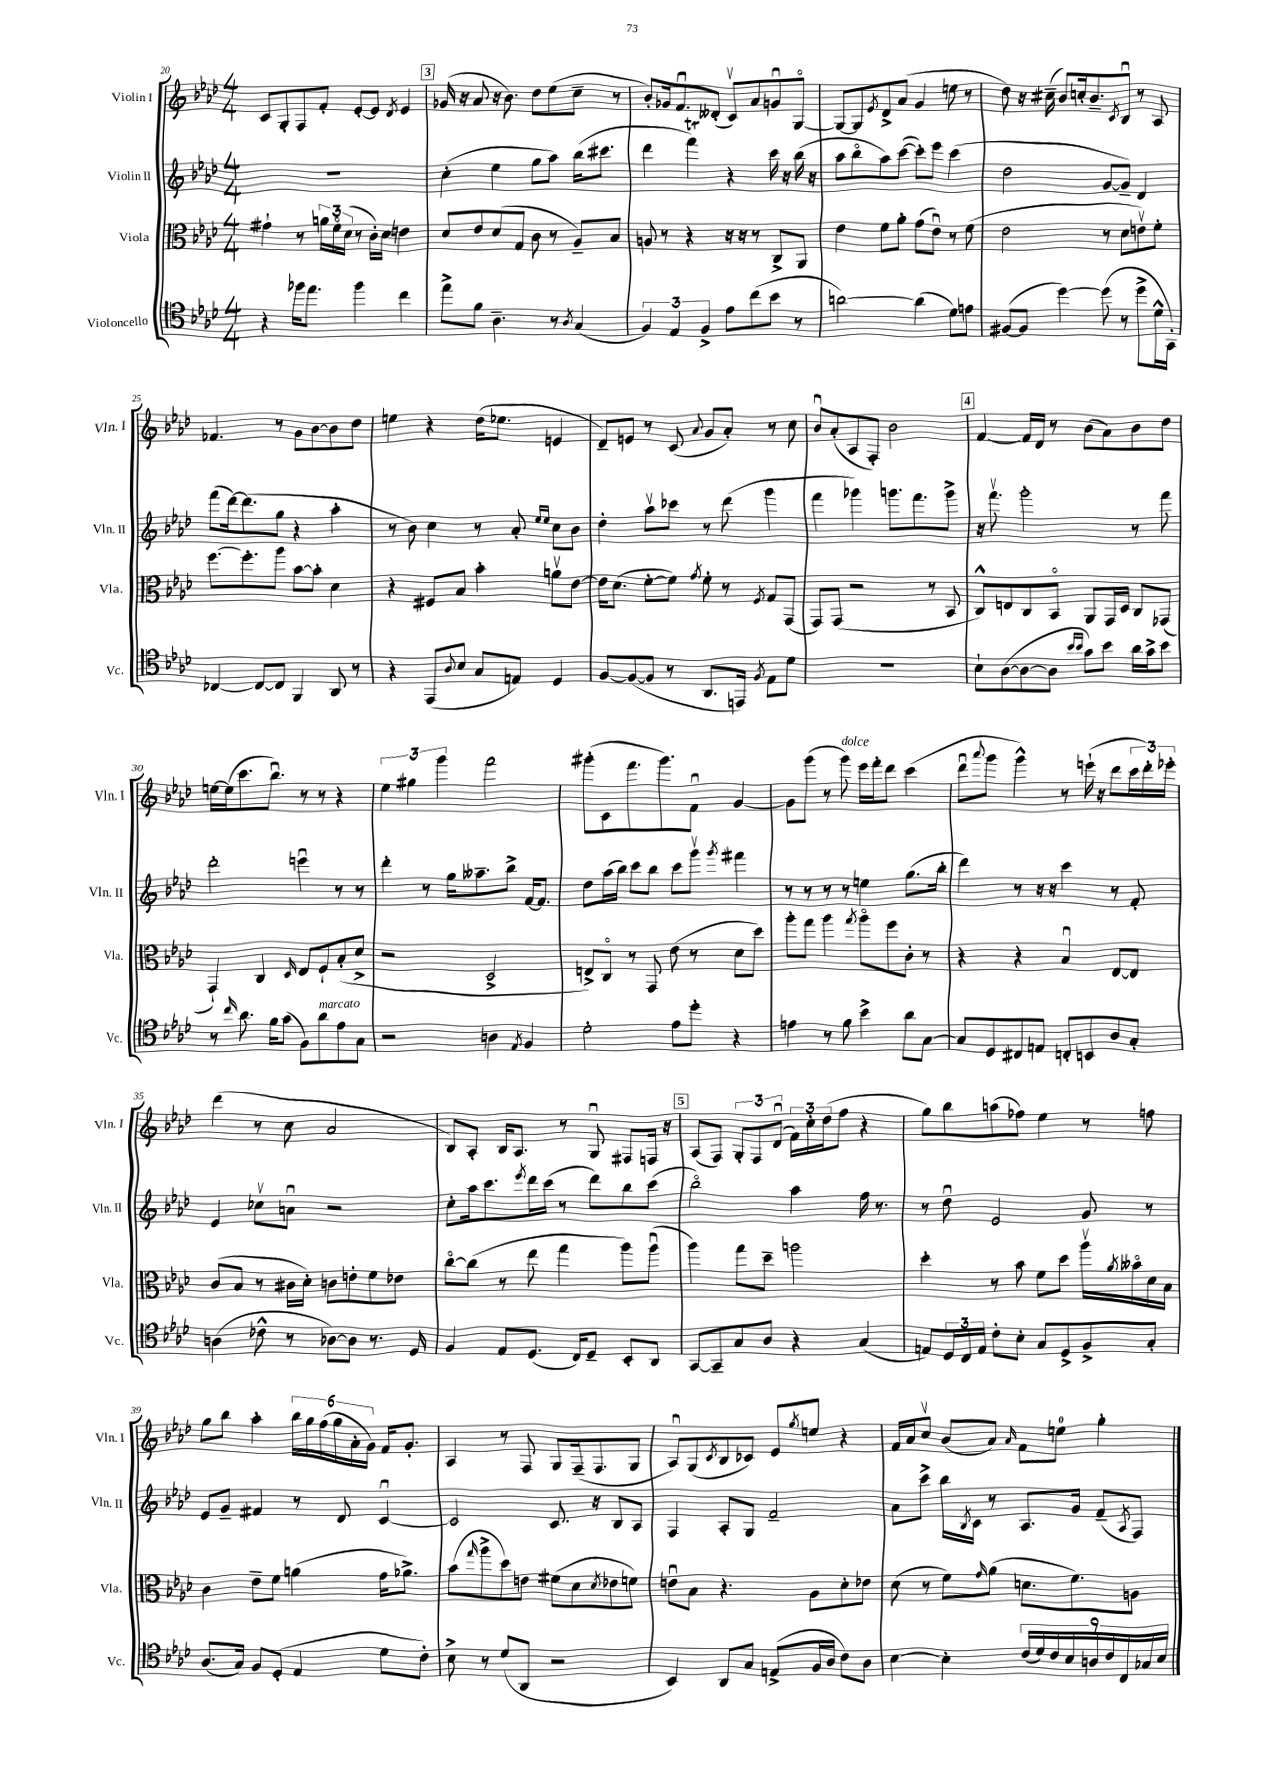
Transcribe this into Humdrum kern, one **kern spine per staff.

**kern	**kern	**kern	**kern
*staff4	*staff3	*staff2	*staff1
*clefC4	*clefC3	*clefG2	*clefG2
*k[b-e-a-d-]	*k[b-e-a-d-]	*k[b-e-a-d-]	*k[b-e-a-d-]
*M4/4	*M4/4	*M4/4	*M4/4
4r	4g#`\	1r	8c/L
.	.	.	8G'/
16ff-\LK	8r	.	8F/
8.ee-\J	.	.	.
.	24a\LL	.	8f'/J
.	24fo\	.	.
.	(24d-\JJ	.	.
4ff-\	8r	.	[8e-'/L
.	16c'\LL)	.	8e-/]J
.	16d-\JJ	.	.
.	.	.	8qd-/
4cc\	4e\	.	4e-/
=	=	=	=
8ee-^\L	8d-/L	(4cc'\	(16g-/
.	.	.	16r
8f\J	8e-/	.	8a-/
4.A-~\	(8d-/	4ee-\	16r
.	.	.	8.b-\)
.	8G/J	.	.
.	8c\	8gg\L	8dd-\L
8r	8r	8aa-\J)	(8ee-\
8qA-/	.	.	.
(4G/	8A-~/L)	(16bb-\LK	8cc~\J
.	.	8.ccc#\J	.
.	8B-/J	.	8r
=	=	=	=
6F/)	8A/	4ddd-\	8b-'/L)
.	8r	.	16g-/k
6E-/	.	.	.
.	.	.	8.fu/
.	4r	4fff\)	.
6F^/	.	.	.
.	.	.	(8d--'/J
8e-\L	16r	4r	8cv/L)
.	16r	.	.
(8cc\	8r	.	8a-/
8b-\J	8C^/L	16ccc\	8gu/
.	.	16r	.
8r	8AA-/J	(16bb-\	[8Go/J
.	.	16r	.
=	=	=	=
[2a\)	4e-\	8aa-\L	8G/_L
.	.	8bb-o\	8G/]
.	.	.	8qe-/
.	8f\L	8aa-\)	8d-^/
.	8a-'\J	([8ccc\J	(8a-/J
(4a\]	(8g\L	8ccc'\]L)	4g/
.	8e-u\J)	8eee-\J	.
8d-\L)	8r	(4ccc\	8ee\
8e\J	(8f\	.	8r
=	=	=	=
([8F#/L	2e-\	2dd-\	8dd-\)
8F#/]J	.	.	16r
.	.	.	(16cc#~\
[4dd-\)	.	.	8b-/L)
.	.	.	16cc'/k
.	.	.	8.b-~/
(8dd-\]	8r	[8g/L	.
.	.	.	8qc/
8r	8d-\L	8g~/]J)	8B-u/J
8dd-^\L	8ev\)	4d-/	8r
16d-^^\L	8f'\J	.	8A-/
16GG'\JJ)	.	.	.
=	=	=	=
[4C-/	[8.ff\L	(8fff\L	4.f-/
.	.	[16ddd-\k)	.
.	8.ff'\]	(8.ddd-\]	.
8C-/_L	.	.	.
8C-/]J	8aa-\J	8gg\J	8r
4FF/	[8b-\L	4r	8g\L
.	8b-'\]J	.	[8b-\
8AA-/	4d-\	4aa-'\	8b-\]
8r	.	.	8dd-\J
=	=	=	=
4r	4r	8r	4ee\
.	.	8b-\)	.
(8EE-/L	8F#/L	4cc\	4r
8qqA-/	.	.	.
8B-/J	8B-/J	.	.
8G/L	4b-'\	8r	(16dd-\LK
.	.	.	8.ee-\J
8E/J)	.	8a-'/	.
.	.	16qqee-/LL	.
.	.	16qqee-/JJ	.
4D-/	8av\L	8cc\L	4e/
.	[8e-\J	8b-\J	.
=	=	=	=
[8F/L	16e-\]LK	4dd-'\	8d-~/L)
.	(8.d-\J	.	.
(8F/_	.	.	8e/J
8F/]J	[8f'\L	8aa-v\L	8r
8r	8f\]J)	8ccc-\J	(8c/
.	8qg/	.	8qqa-/
8.AA-/L	8f'\	8r	8g/L
.	8r	(8ddd-\	8a-'/J)
16EE/Jk)	.	.	.
8qF/	8qF/	.	.
8E-\L	8G/L	4ggg\	8r
8d-\J	(8GG/J	.	8cc\
=	=	=	=
1r	8GG/L)	4fff\	8b-u/L
.	(8GG/J	.	(8a-'/
.	2r	4ggg-\)	8A-/
.	.	.	8F'/J)
.	.	8.ggg\L	2b-\
.	.	8.fff\	.
.	8r	.	.
.	8BB-/	8ggg^\J	.
=	=	=	=
8B-`\L	8C^^/L)	16r	[4f/
.	.	8.fffv\	.
([8A-\	8E/	.	.
8A-\_	8C/	2ggg'\	16f/]LL
.	.	.	16d-/JJ
8A-\]J	8BB-o/J	.	8r
16qqb-/LL	.	.	.
16qqb-/JJ	.	.	.
8g\L)	8AA-/L	.	(8b-\L
8b-\J	16GG/L	.	8a-\)
.	16D-/JJ	.	.
16a-\LL	8C/L	8r	8b-\
16g^\J	.	.	.
8b-\J	(8GG-/J	8fff\	8dd-\J
=	=	=	=
8r	4GG`/)	2ddd-'\	[16ee\LL
.	.	.	(16ee\]J
16qqcc/	.	.	.
8.a-\	.	.	8.ccc\
.	4C/	.	.
16f\LK	.	.	8.bb-u\J)
(8g\J	.	.	.
.	16qqD-/	.	.
8F\L)	8E-/L	4eeeu\	8r
8a-\	8F`/	.	8r
8e-\	(8B-'/	8r	4r
8G\J	8d-^/J	8r	.
=	=	=	=
2r	2r	4ddd-'\	6ee-\
.	.	.	6gg#\
.	.	8r	.
.	.	.	6ggg\
.	.	16gg\LK	.
.	.	8.aa--~\	.
4A\	2D-^/	.	2fff\
.	.	8bb-^\J	.
8qE-/	.	.	.
4F/	.	[16f/LK	.
.	.	8.f/]J	.
=	=	=	=
2d-'\	8E^/L)	8dd-\L	(8ggg#'\L
.	8Co/J	(16aa-\L	8c\
.	.	16bb-\JJ)	.
.	8r	8ccc\L	8.fff\
.	8GG/	8bb-\J	.
.	.	.	8.ggg#\)
8e-\L	(8e-\	8ccc\L	.
8dd-'\J	8r	8gggv\J	8fu\J
.	.	8qggg/	.
4r	8d-\L	4fff#\	[4g/
.	8dd-\J)	.	.
=	=	=	=
4e\	8aa-'\L	8r	8g\]L
.	8gg\J	8r	(8ggg\J
8r	4aa-\	8r	8r
8f\	.	8r	8ggg\)
.	8qgg/	.	.
4b-^\	8aa-o\L	4ee\	16eee-\LL
.	.	.	16fff'\J
.	8ff\	.	8ddd-\J
8a-\L	8c'\J	(8.gg\L	(4ccc\
[8G\J	8r	.	.
.	.	16bb-'\Jk	.
=	=	=	=
8G/]L	4r	4ddd-\)	8ddd-u\L
.	.	.	8qqaaa-/
8D-/	.	.	8ggg\J
8C#/	4r	8r	4ggg^^\)
8E/J	.	16r	.
.	.	16r	.
8C'/L	4B-u/	4ccc\	8r
8BB/	.	.	(16eee`\
.	.	.	16r
8A-/	[8E-/L	8r	8ddd-\L
8G'/J	8E-/]J	8f'/	24ccc\L
.	.	.	24ddd-'\)
.	.	.	24eee-'\JJ
=	=	=	=
(4A\	(8c/L	4e-/	(4ddd-\
.	8B-/J	.	.
8c-^^\	8r	8cc-v\L	8r
8r	16c#\LL	8au\J	8cc\
.	16d-'\JJ)	.	.
[8A-\L)	8c\L	2r	2a-/
8A-\]J	8e'\	.	.
8.r	8f\	.	.
.	8e-\J	.	.
16D-/	.	.	.
=	=	=	=
4F/	[8cco\L	8cc'\L	8B-/L)
.	(8cc\]J	16aa-\k	8A-'/J
.	.	8.ccc\	.
8E-/L	8r	.	16B-/LK
.	.	.	8.A-/J
.	.	8qeee-/	.
(8.D-/J	8ee-\	16ddd-\L	.
.	.	(16ccc\JJ	.
.	4gg\	8r	8r
16C/LK)	.	.	.
8D-~/J	.	8ddd-\L)	8Gu/
8BB-'/L	8aa-\L)	8bb-\	8F#/L
8AA-/J	(8aa-u\J	(8ccc\J	16F/Jk
.	.	.	16r
=	=	=	=
[8GG/L	4aa-\)	2bb-o\)	(8A-/L
8GG~/]	.	.	8F/J)
8G/	8gg\L	.	12G'/L
.	.	.	12F/
8A-/J	8dd-~\J	.	.
.	.	.	(12d-u/J
4r	2aa\	4aa-\	24f\LL)
.	.	.	24cc'\
.	.	.	(24dd-\J
.	.	.	8ff\J
(4G/	.	16ff\	4r
.	.	8.r	.
=	=	=	=
8E/L)	4dd-'\	8r	8gg\L)
24D-/L	.	8dd-u\	8bb-\
24C/	.	.	.
24E/JJ	.	.	.
8c'\L	8r	2e-/	(8aa\
8B-'\J	8b-\	.	8ff-\J)
8G/L	8f\L	.	4ee-\
8D-^/	8dd-\J	.	.
8F^/	16aa-v\LL	8g/	8r
.	8qa-/	.	.
.	16b--o\	.	.
8G'/J	16d-\	8r	8ff\
.	16B-\JJ	.	.
=	=	=	=
(8.A-/L	4c\	8e-/L	8gg\L
.	.	8g~/J	8bb-\J
16G/Jk)	.	.	.
8F/L	8e-~\L	4f#/	4aa-'\
(8D-'/J	8f\J	.	.
4E-/	(4a\	8r	24bb-\LL
.	.	.	24gg\
.	.	.	(24ff\
.	.	8d-/	24gg\
.	.	.	24a-'\
.	.	.	24g\JJ)
8d-\L	16g\LK	[4cu/	16f/LK
.	8.a-^\J)	.	8.g'/J
8c'\J)	.	.	.
=	=	=	=
8B-^\	(8b-\L	2c/]	4A-/
.	16qqgg/	.	.
8r	8aa-^\	.	.
(8d-/L	8dd-\)	.	8r
8AA-/J	8e\J	.	8F/
2r	(8f#\L	8.c/	8G/L
.	8d-\	.	(16F~/k
.	.	16r	8.F/
.	8qd-/	.	.
.	8e-\	8B-/L	.
.	8f\J)	8A-/J	8G/J
=	=	=	=
4BB-/)	8eu\L	4F/	8A-u/L)
.	8B-\J	.	(8G/
.	.	.	8qc/
8AA-/L	4.r	8A-'/L	8B-/
8G/J	.	8G/J	8c-/J)
(8E^/L	.	2f~/	8e-/L
.	.	.	8qgg/
16F/L	8A-\L	.	8ee/J
16A-/JJ	.	.	.
8c\L)	8d-'\	.	4r
8A-\J	8e-\J	.	.
=	=	=	=
[4B-\	(8d-\	8a-\L	16f/LL
.	.	.	16a-/J
.	8r	8ccc^\J	8ccv/J
4B-'\]	8f\L)	16bb-\LL	(8b-/L
.	.	8qB-/	.
.	.	16c\JJ	.
.	16qqg/	.	.
.	(8a-\J	8r	8a-/J)
.	.	.	16qqa-/
(18c/LL	8.d\L	8.A-/L	8f\L
18d-/)	.	.	.
18c/	.	.	.
.	.	.	8ee\J
18B-/	.	.	.
.	8.f\)	16g/Jk	.
18A/	.	.	.
.	.	(8f~/L	4gg'\
18c/	.	.	.
18C/	.	.	.
.	.	8qA-/	.
.	8A\J	8F/J)	.
18G-/	.	.	.
18B-/JJ	.	.	.
==	==	==	==
*-	*-	*-	*-
